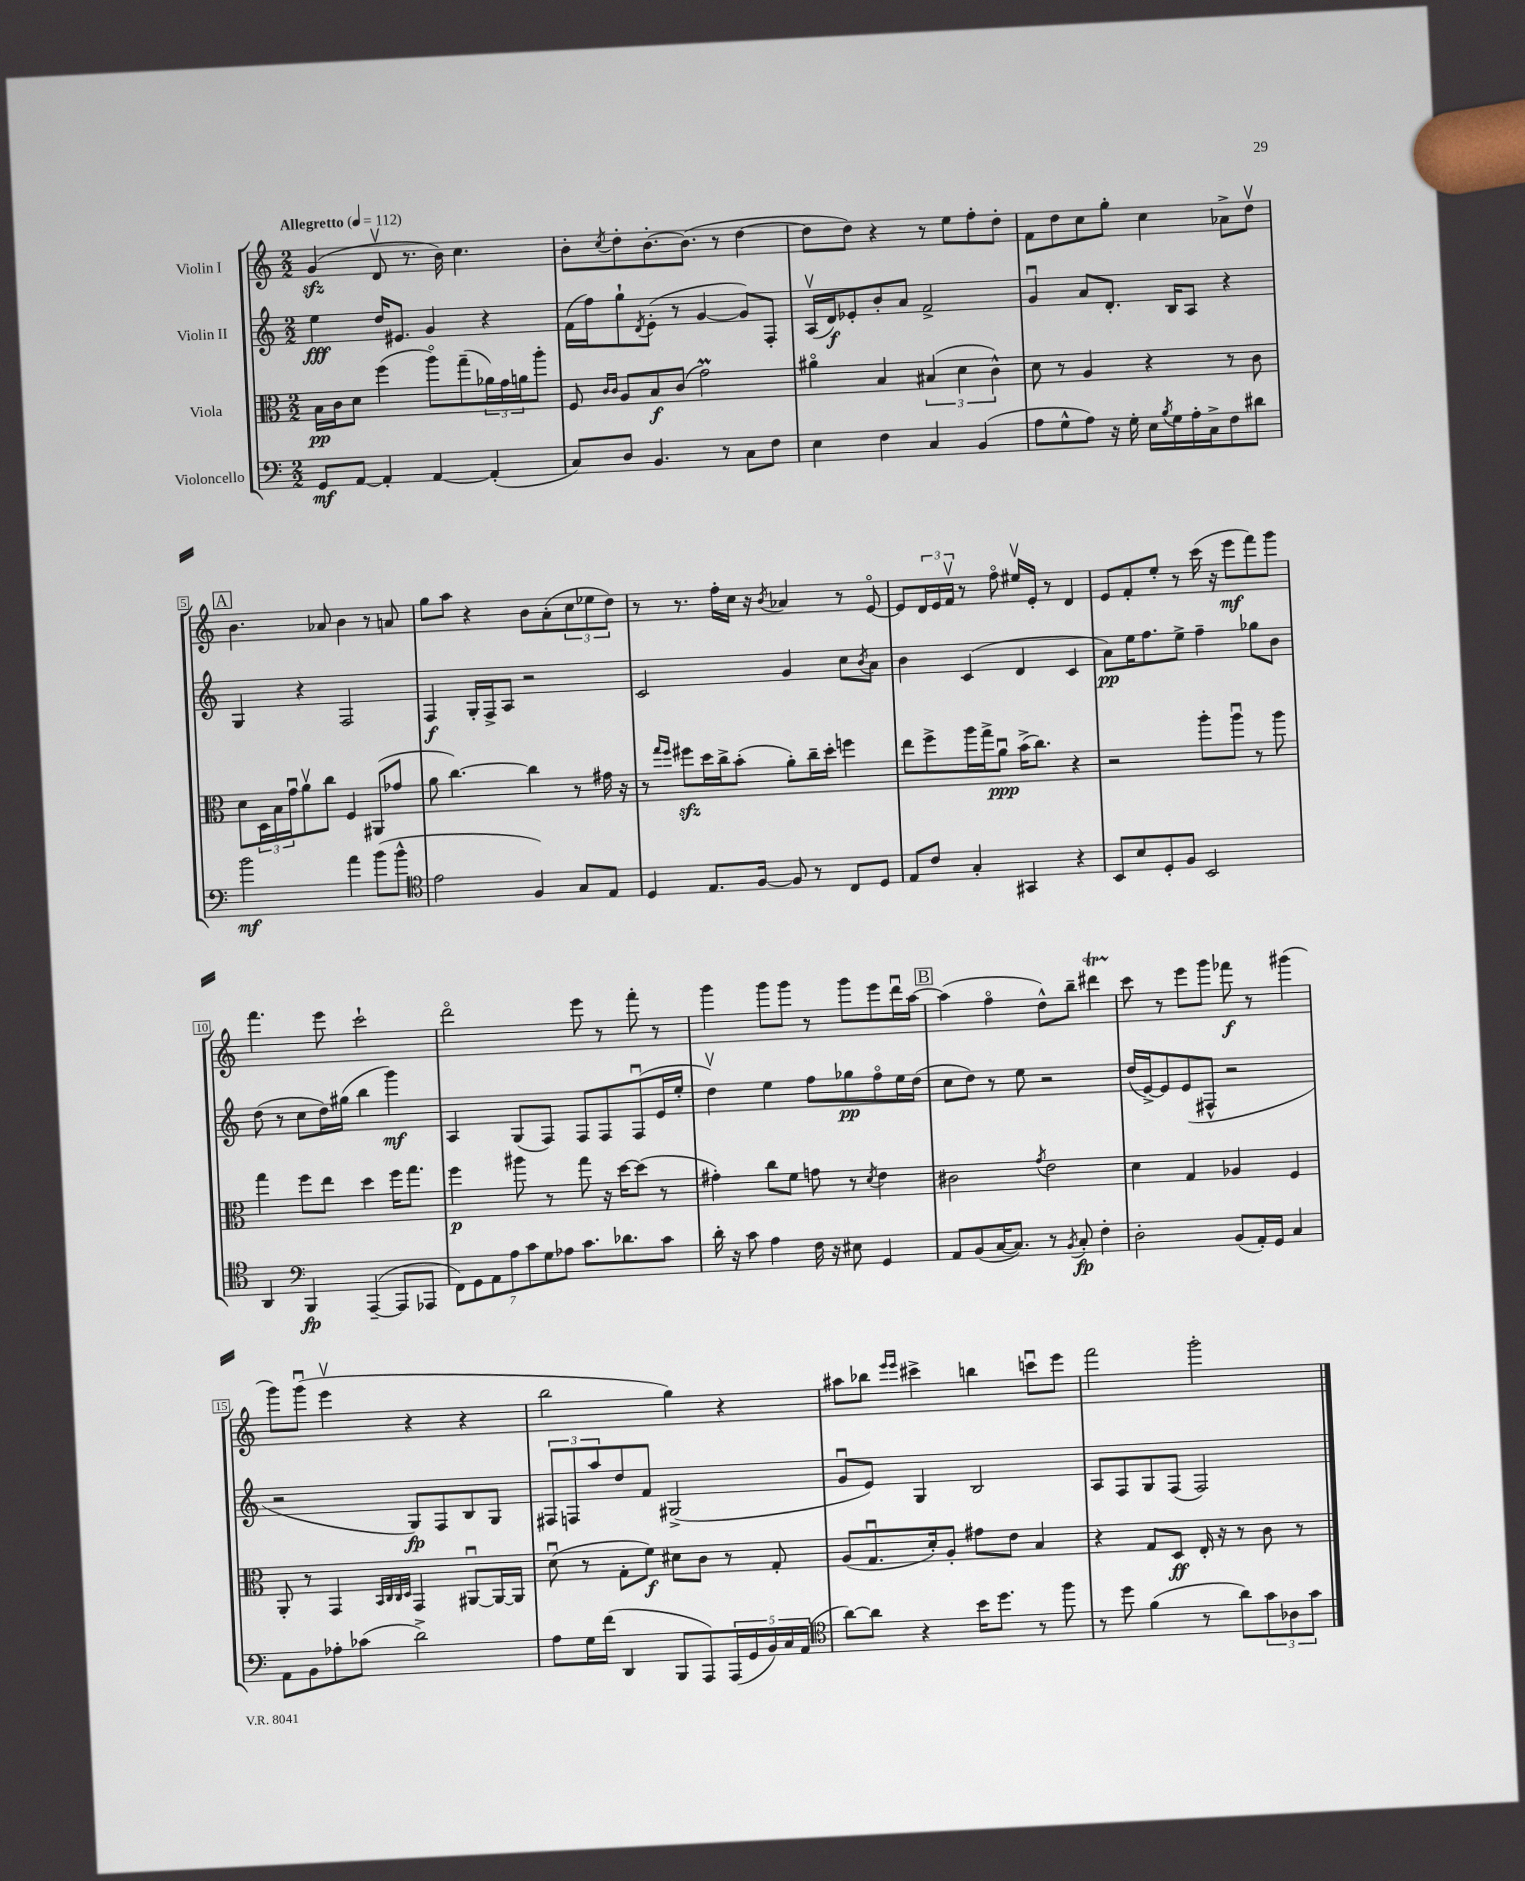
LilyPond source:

<<
\new StaffGroup <<
\new Staff = "s0" \with { instrumentName = "Violin I" } {
    \clef treble \key c \major \numericTimeSignature \time 2/2 \tempo "Allegretto" 4 = 112
    g'4\sfz( d'8\upbow r8. b'16) c''4. |
    b'8-. \acciaccatura { c''8 } d''8-. b'8.~-. b'8.( r8 d''4~ |
    d''8 d''8) r4 r8 e''8 f''8-. d''8-. |
    f'8 d''8 c''8 g''8-. c''4 aes'8-> d''8\upbow |
    \mark \markup { \box "A" } b'4. aes'8 b'4 r8 a'8 |
    g''8 a''8 r4 b'8 a'8-.( \tuplet 3/2 { c''8 ees''8 d''8) } |
    r8 r8. f''16-. c''16 r16 \acciaccatura { b'8 } aes'4 r8 e'8~\flageolet |
    e'8 \tuplet 3/2 { d'16 e'16 f'16\upbow } r8 f''8\flageolet eis''16\upbow e'16-. r8 d'4 |
    e'8 f'8-. e''8-. r8 c'''16( r16 e'''8\mf f'''8) g'''8 |
    f'''4. e'''8 c'''2-! |
    d'''2\flageolet e'''8 r8 f'''8-. r8 |
    g'''4 g'''8 g'''8 r8 g'''8 e'''8 d'''16\downbow a''16~ |
    \mark \markup { \box "B" } a''4( f''4\flageolet d''8-^) b''8-- dis'''4\startTrillSpan |
    c'''8\stopTrillSpan r8 e'''8 g'''8 fes'''8\f r8 gis'''4( |
    g'''8) g'''8\downbow( e'''4\upbow r4 r4 |
    b''2 g''4) r4 |
    ais''8 bes''8 \grace { e'''16 e'''16 } cis'''4-> b''4 c'''8\downbow e'''8 |
    f'''2 g'''2-. \bar "|." |
}
\new Staff = "s1" \with { instrumentName = "Violin II" } {
    \clef treble \key c \major \numericTimeSignature \time 2/2
    e''4\fff d''16 eis'8. g'4 r4 |
    f'16( f''16) g''8-! \acciaccatura { d'8 } e'8-.( r8 g'4~ g'8) f8-. |
    a16\upbow( d'16\f) ees'8-. b'8-. a'8 f'2-> |
    g'4\downbow a'8 d'8.-. b16 a8 r4 |
    \mark \markup { \box "A" } g4 r4 f2 |
    f4\f g16-. f16-> a8 r2 |
    c'2 g'4 c''8 \acciaccatura { b'8 } a'8 |
    b'4 c'4( d'4 c'4 |
    a'8\pp) e''16 f''8. e''8-> f''4-- ges''8 b'8 |
    d''8( r8 c''8 d''16) gis''16( b''4 g'''4\mf) |
    a4 g8( f8) f8 f8 f8\downbow( e'16 e''16-. |
    d''4\upbow) e''4 f''8 ges''8\pp f''8\flageolet e''16 d''16( |
    \mark \markup { \box "B" } c''8 d''8) r8 e''8 r2 |
    d''16( e'16~->) e'8 e'8( fis8-^ r2 |
    r2 g8\fp) f8 b8 g8 |
    \tuplet 3/2 { fis8 f8 a''8 } d''8 f'8 gis2->( |
    g'8\downbow e'8) g4 b2 |
    a8 f8 g8 f8( f2) \bar "|." |
}
\new Staff = "s2" \with { instrumentName = "Viola" } {
    \clef alto \key c \major \numericTimeSignature \time 2/2
    b16\pp c'16 d'8 f''4( a''8\flageolet) g''8--( \tuplet 3/2 { aes'16) g'16 a'16 } a''8-. |
    f8 \grace { c'16 c'16 } a8 b8\f c'8( g'2\prall) |
    ais'4\flageolet b4 \tuplet 3/2 { bis4( d'4 c'4-^) } |
    d'8 r8 a4 r4 r8 c'8 |
    \mark \markup { \box "A" } d'8 \tuplet 3/2 { d16 b16 g'16\downbow } a'8\upbow c''8 f4 ais,8( ges'8 |
    a'8 c''4.~) c''4 r8 gis'16 r16 |
    r8 \grace { g''16 f''16 } fis''8\sfz d''16 c''16-> b'8-.( a'8-.) c''16-- d''16-. f''4 |
    e''8 f''8-> a''16 g''16-> a'8\downbow\ppp b'16->( c''8.) r4 |
    r2 a''8-. a''8\downbow r8 a''8 |
    g''4 f''8 e''8 d''4 f''16 g''8. |
    f''4\p ais''8 r8 g''8 r16 d''16~ d''8( r8 |
    gis'4-.) c''8 f'8 g'8 r8 \acciaccatura { d'8 } e'4 |
    \mark \markup { \box "B" } cis'2 \acciaccatura { g'8 } e'2 |
    d'4 g4 aes4 f4 |
    a,8-. r8 g,4 \grace { b,32 c32 c32 d32 } g,4 ais,8~\downbow ais,16~ ais,16 |
    d'8\downbow( r8 g8-. f'8\f) dis'8 c'8 r8 g8-. |
    a8( g8.\downbow d'16-.) a8-. gis'8 e'8 b4 |
    r4 g8 d8\ff e16-. r16 r8 c'8 r8 \bar "|." |
}
\new Staff = "s3" \with { instrumentName = "Violoncello" } {
    \clef bass \key c \major \numericTimeSignature \time 2/2
    g,8\mf a,8~ a,4-. a,4~ a,4-.( |
    c8) d8 b,4. r8 c8 f8 |
    e4 f4 c4 b,4( |
    a8 g8-^ a8) r16 g16-. e16 \acciaccatura { b8 } g16 a16-. c16-> f8 dis'8 |
    \mark \markup { \box "A" } b'2\mf a'4 b'8( b'8-^ |
    \clef tenor e'2 f4) g8 e8 |
    d4 e8. f16~ f8 r8 c8 d8 |
    e8 c'8 g4-. gis,4 r4 |
    b,8 b8 d8-. f8 b,2 |
    a,4 \clef bass b,,4\fp a,,4~--( a,,8 aes,,8 |
    \tuplet 7/4 { f,8) g,8 a,8 a8 c'8 g8 aes8 } c'8. des'8. c'8 |
    d'16-. r16 c'8 a4 f16 r16 eis8 g,4 |
    \mark \markup { \box "B" } a,8 b,8( c16~ c8.) r8 \acciaccatura { b,8 } c8-.\fp f4-. |
    d2-. b,8( a,16-.) g,16 c4 |
    a,8 b,8 aes8-. ces'8( d'2->) |
    a8 g16 f'16( d,4 b,,8 a,,8) \tuplet 5/4 { a,,16( g,16 b,16) c16 a,16( } |
    \clef tenor a'8~) a'8 r4 b'16 d''8. r8 f''8 |
    r8 d''8 f'4( r8 a'8) \tuplet 3/2 { g'8 aes8 g'8 } \bar "|." |
}
>>
>>
\layout { \context { \Score \override BarNumber.stencil = #(make-stencil-boxer 0.1 0.3 ly:text-interface::print) } }
